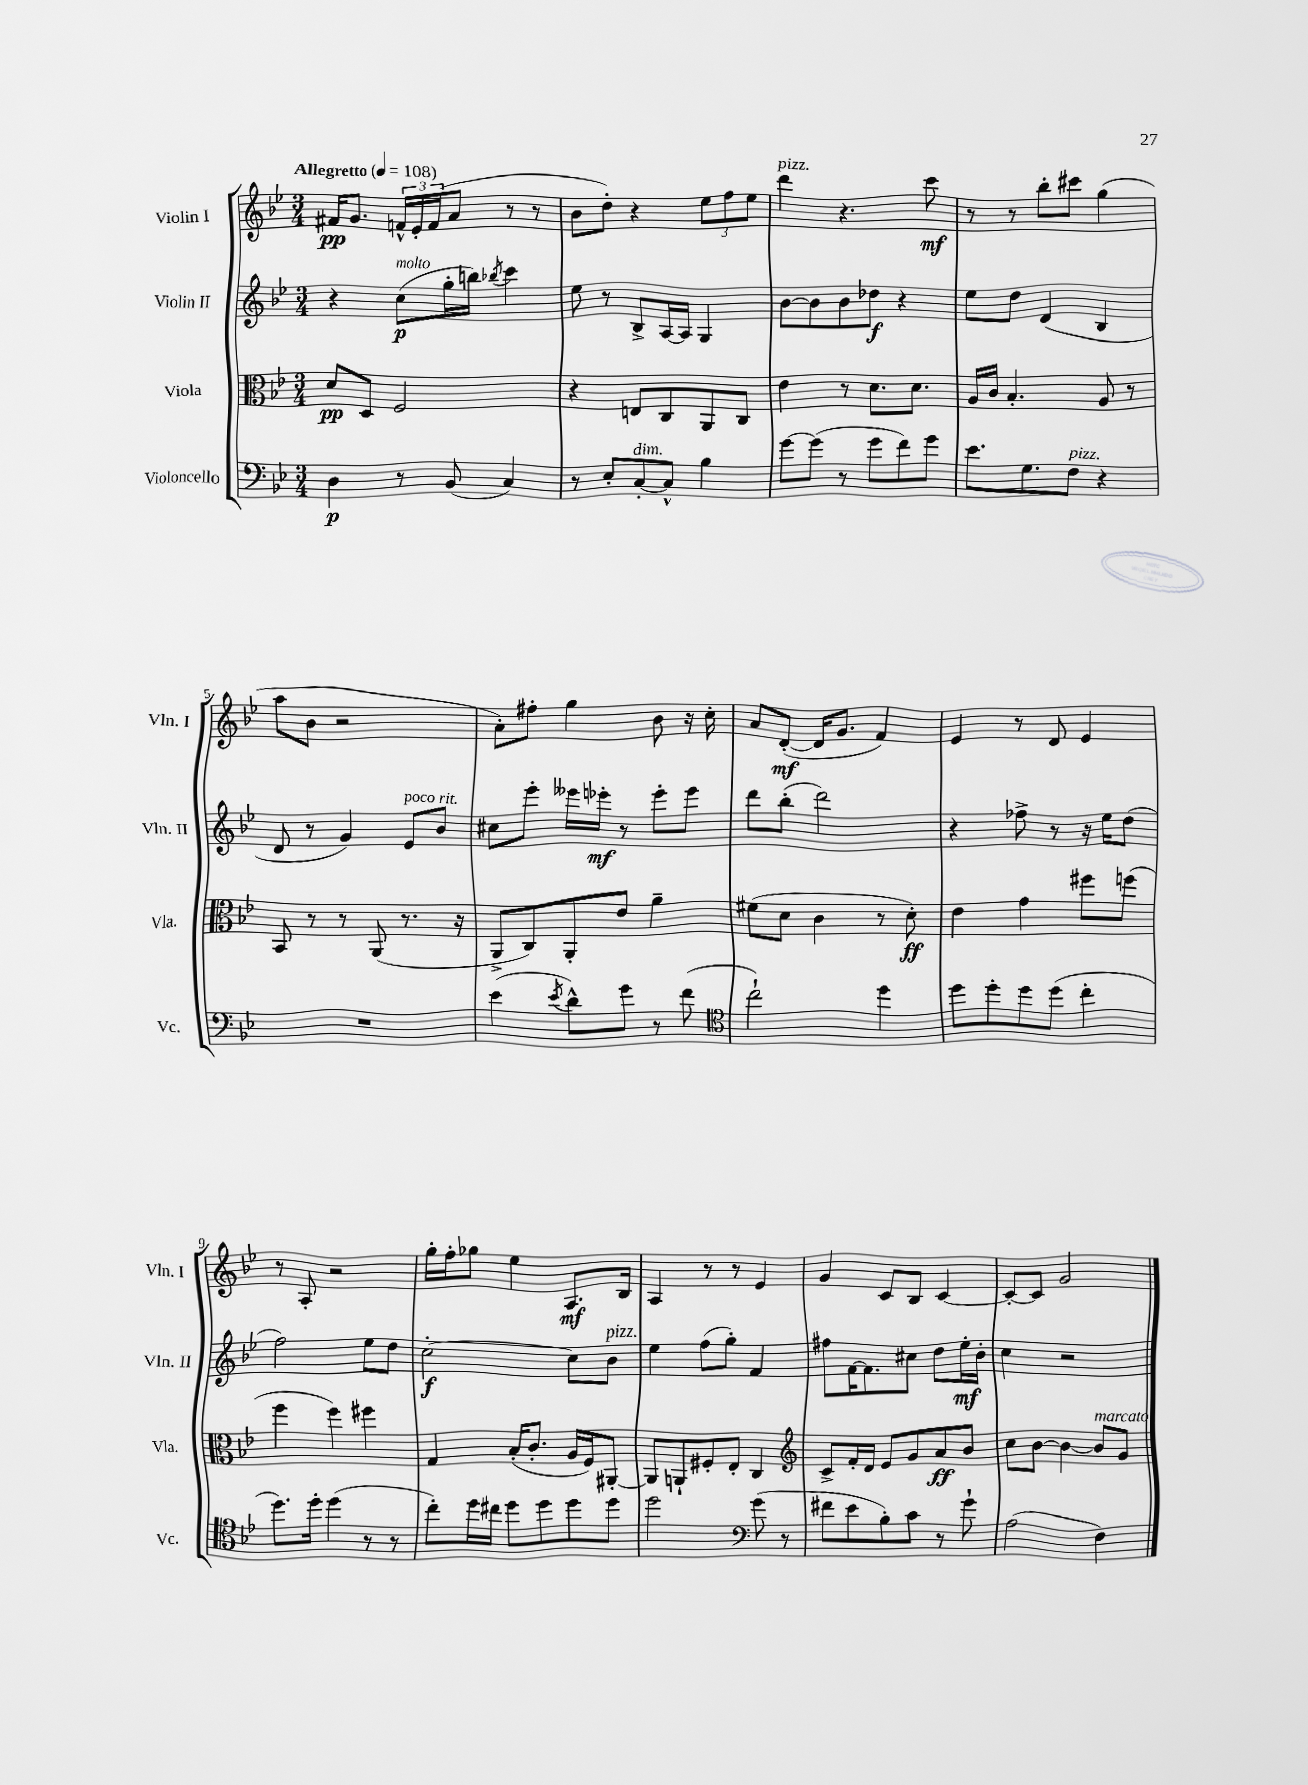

**kern	**kern	**kern	**kern
*staff4	*staff3	*staff2	*staff1
*clefF4	*clefC3	*clefG2	*clefG2
*k[b-e-]	*k[b-e-]	*k[b-e-]	*k[b-e-]
*M3/4	*M3/4	*M3/4	*M3/4
*MM108	*MM108	*MM108	*MM108
4D	8d	4r	16f#
.	.	.	8.g
.	8D	.	.
8r	2F	(8cc	24f^^
.	.	.	24e-'
.	.	.	(24f
(8BB-	.	16gg'	8a
.	.	16bb)	.
.	.	8qbb-	.
4C)	.	4ccc	8r
.	.	.	8r
=	=	=	=
8r	4r	8ee-	8b-
8E-'	.	8r	8dd')
[8C'	8E	8B-^	4r
8C^^]	8C	[16A	.
.	.	16A]	.
4B-	8AA	4G	12ee-
.	.	.	12ff
.	8C	.	.
.	.	.	12ee-
=	=	=	=
[8g	4e-	[8b-	4ddd
(8g]	.	8b-]	.
8r	8r	8b-	4.r
8g	8.d	8dd-	.
8f)	.	4r	.
.	8.d	.	.
8g	.	.	8ccc
=	=	=	=
8.e-	16A	8ee-	8r
.	16c	.	.
.	4.B-'	8dd	8r
8.G	.	.	.
.	.	(4d	8bb-'
8F	.	.	8ccc#
4r	8A	4B-	(4gg
.	8r	.	.
=	=	=	=
2.r	8BB-	8d	8aa
.	8r	8r	8b-
.	8r	4g)	2r
.	(8AA	.	.
.	8.r	8e-	.
.	.	8b-	.
.	16r	.	.
=	=	=	=
(4e-	8AA^	8cc#	8a')
.	8C)	8eee-'	8ff#'
8qe-	.	.	.
8d^^)	8AA'	16eee--	4gg
.	.	16eee-'	.
8g	8e-	8r	.
8r	4a~	8eee-'	8b-
(8f	.	8eee-	16r
.	.	.	16cc'
=	=	=	=
*clefC4	*	*	*
2cc`)	(8f#	8ddd	8a
.	8d	(8bb-'	([8d'
.	4c	2ddd)	16d]
.	.	.	8.g
4dd	8r	.	4f)
.	8d')	.	.
=	=	=	=
8dd	4e-	4r	4e-
8dd'	.	.	.
8dd	4g	8ff-^	8r
(8dd	.	8r	8d
4cc'	8ff#	16r	4e-
.	.	16ee-	.
.	(8ff	(8dd	.
=	=	=	=
8.dd)	4ff	2ff)	8r
.	.	.	8A'
16dd'	.	.	.
(4dd	4ff)	.	2r
8r	4ff#	8ee-	.
8r	.	8dd	.
=	=	=	=
8cc')	4G	[2cc'	16gg'
.	.	.	16ff'
16dd	.	.	8gg-
16cc#	.	.	.
8dd	(16B-'	.	4ee-
.	8.c'	.	.
8dd	.	.	.
8dd	16A	8cc]	8.A
.	16F)	.	.
8dd	[8AA#'	8b-	.
.	.	.	16B-
=	=	=	=
2dd	8AA#]	4ee-	4A
.	8AA`	.	.
.	8F#'	(8ff	8r
.	8E-'	8gg')	8r
*clefF4	*	*	*
(8g	4C	4f	4e-
8r	.	.	.
=	=	=	=
*	*clefG2	*	*
8f#	8c^	8ff#	4g
8e-	16f'	[16f	.
.	16d	8.f]	.
8B-')	8e-	.	8c
8c	8g	8cc#	8B-
8r	8a	8dd	[4c
8g`	8b-	16ee-'	.
.	.	16b-'	.
=	=	=	=
(2A	8cc	4cc	8c'_
.	[8b-	.	8c]
.	4b-_	2r	2g
4F)	8b-]	.	.
.	8g	.	.
==	==	==	==
*-	*-	*-	*-
